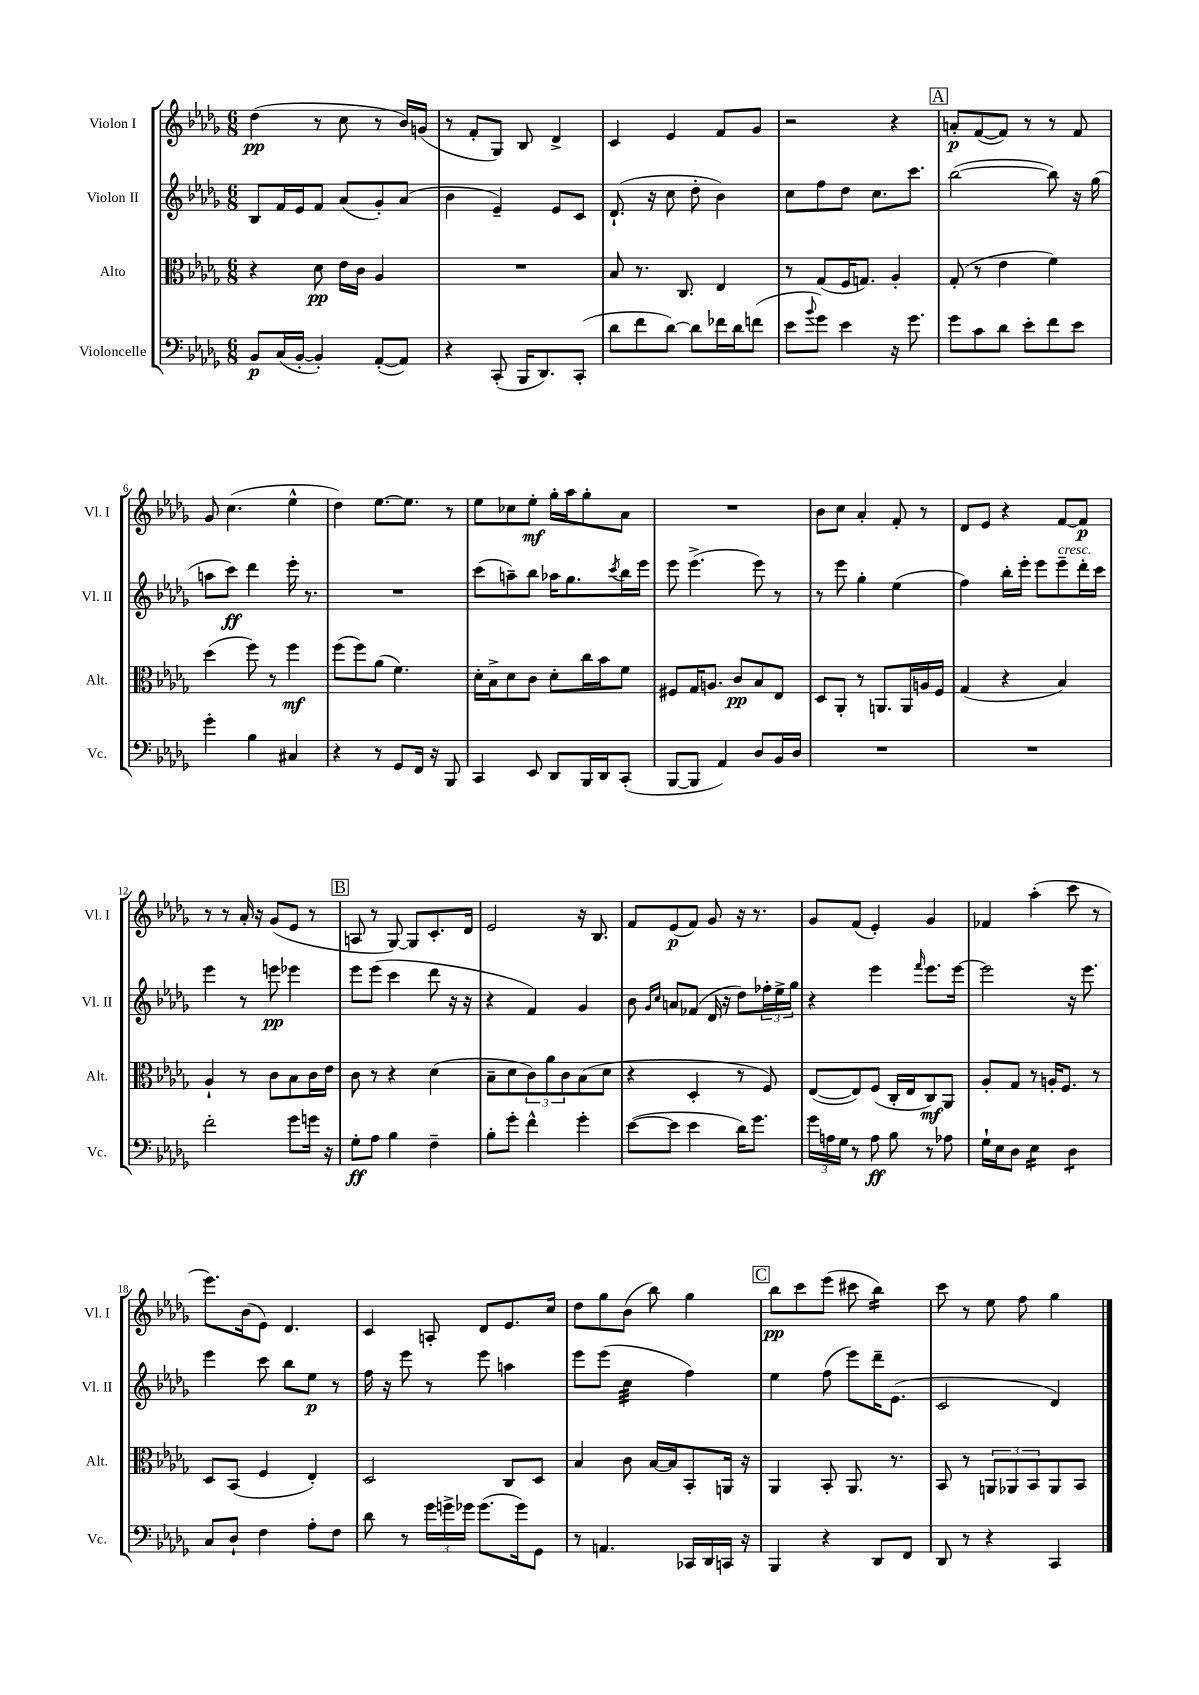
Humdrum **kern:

**kern	**kern	**kern	**kern
*staff4	*staff3	*staff2	*staff1
*clefF4	*clefC3	*clefG2	*clefG2
*k[b-e-a-d-g-]	*k[b-e-a-d-g-]	*k[b-e-a-d-g-]	*k[b-e-a-d-g-]
*M6/8	*M6/8	*M6/8	*M6/8
8BB-	4r	8B-	(4dd-
(16C	.	16f	.
[16BB-'	.	16e-	.
4BB-'])	8d-	8f	8r
.	16e-	(8a-	8cc
.	16c	.	.
([8AA-'	4A-	8g-')	8r
8AA-])	.	(8a-	16b-)
.	.	.	(16g
=	=	=	=
4r	2.r	4b-	8r
.	.	.	8f'
(8CC'	.	4e-~)	8G-)
16BBB-	.	.	8B-
8.DD-)	.	.	.
.	.	8e-	4d-^
(8CC'	.	8c	.
=	=	=	=
8d-	8B-	(8.d-`	4c
8f	8.r	.	.
.	.	16r	.
[8d-)	.	8cc	4e-
.	8.C	.	.
8d-]	.	8dd-'	.
16f-	4E-	4b-)	8f
16d-	.	.	.
(8f	.	.	8g-
=	=	=	=
8e-	8r	8cc	2r
8qqb-	.	.	.
8g-)	(8G-	8ff	.
4e-	16F	8dd-	.
.	8.G)	.	.
.	.	8.cc	.
16r	4A-'	.	4r
8.g-	.	8.ccc	.
=	=	=	=
8g-	(8G-'	([2bb-	8a'
8c	8r	.	([8f
8d-	4e-	.	8f])
8e-'	.	.	8r
8f	4f)	8bb-])	8r
8e-	.	16r	8f
.	.	(16gg-	.
=	=	=	=
4g-'	(4dd-	8aa	8g-
.	.	8ccc)	(4.cc
4B-	8ff)	4ddd-	.
.	8r	.	.
4C#	4ff	16eee-'	4ee-^^
.	.	8.r	.
=	=	=	=
4r	(8ff	2.r	4dd-)
.	8ff)	.	.
8r	(8a-	.	[8.ee-
8GG-	4.f)	.	.
.	.	.	8.ee-]
16FF	.	.	.
16r	.	.	.
8BBB-	.	.	8r
=	=	=	=
4CC	16d-'	(8ccc	8ee-
.	16B-^	.	.
.	8d-	8aa~)	8cc-
8EE-	8c	8bb-	8ee-'
8DD-	8d-'	16aa-	16gg-'
.	.	8.gg-	16aa-
16BBB-	16cc	.	8gg-'
16DD-	16b-	.	.
.	.	8qccc	.
(8CC'	8f	16bb-	8a-
.	.	16eee-	.
=	=	=	=
[8BBB-	8F#	8eee-	2.r
8BBB-]	16G-	(4.eee-^	.
.	8.A	.	.
4AA-)	.	.	.
.	8c	.	.
8D-	8B-	8eee-)	.
16BB-	8E-	8r	.
16D-	.	.	.
=	=	=	=
2.r	8D-	8r	8b-
.	8AA-'	8eee-	8cc
.	8r	4gg-'	4a-'
.	8.AA	.	.
.	.	(4ee-	8f'
.	16AA	.	.
.	16A	.	8r
.	16F	.	.
=	=	=	=
2.r	(4G-	4ff)	8d-
.	.	.	8e-
.	4r	16bb-'	4r
.	.	16eee-'	.
.	.	8eee-	.
.	4B-)	8eee-~	[8f
.	.	16ddd-'	8f]
.	.	16ccc	.
=	=	=	=
2f'	4A-`	4eee-	8r
.	.	.	8r
.	8r	8r	16a-'
.	.	.	16r
.	8c	8eee	(8g-
8g-	8B-	4eee-	8e-
16g	16c	.	8r
16r	16e-	.	.
=	=	=	=
8G-'	8c	8eee-	8A
8A-	8r	(8eee-	8r
4B-	4r	4ccc	[8G-)
.	.	.	8G-]
4F~	(4d-	8ddd-	8.c'
.	.	16r	.
.	.	16r	16d-
=	=	=	=
8B-'	8B-~	4r	2e-
8g-'	8d-	.	.
4f^^	12c)	4f)	.
.	12a-	.	.
.	12c	.	.
4g-'	(8B-	4g-	16r
.	.	.	8.B-
.	8d-	.	.
=	=	=	=
([8e-	4r	8b-	8f
.	.	16qqg-	.
.	.	16qqcc	.
8e-]	.	8a	(8e-
4e-	4D-'	(8f-	8f)
.	.	16d-	8g-
.	.	16r	.
16d-)	8r	8dd-)	16r
8.g-	.	.	8.r
.	8F)	24ff-'	.
.	.	24ee-^	.
.	.	24gg-	.
=	=	=	=
24g-	([8E-	4r	8g-
24A	.	.	.
24G-	.	.	.
8r	8E-])	.	(8f
8A	(8F	4eee-	4e-')
8B-	16C'	.	.
.	16E-	.	.
.	.	16qqfff	.
8r	8C)	8.eee-	4g-
8A-	8AA-	.	.
.	.	[16eee-	.
=	=	=	=
16G-`	8A-'	2eee-]	4f-
16E-	.	.	.
8D-	8G-	.	.
4E-	8r	.	(4aa-'
.	16A'	.	.
.	8.F	.	.
4D-	.	16r	8ccc
.	.	8.eee-	.
.	8r	.	8r
=	=	=	=
8C	8D-	4eee-	8.eee-)
8D-`	(8BB-	.	.
.	.	.	(16b-
4F	4F	8ccc	8e-)
.	.	8bb-	4.d-
8A-'	4E-')	8ee-	.
8F	.	8r	.
=	=	=	=
8d-	2D-	16ff	4c
.	.	16r	.
8r	.	8eee-	.
24g-	.	8r	8A'
24g^	.	.	.
24g-	.	.	.
(8.g-	.	8eee-	8d-
.	8C	4aa	8.e-
16g-)	.	.	.
8GG-	8D-	.	.
.	.	.	16cc
=	=	=	=
8r	4B-	8eee-	8dd-
4.AA	.	(8eee-	8gg-
.	8c	4cc	(8b-
.	[16B-	.	8bb-)
.	16B-]	.	.
16CC-	8BB-'	4ff)	4gg-
16DD-	.	.	.
16CC	16AA	.	.
16r	16r	.	.
=	=	=	=
4BBB-	4AA-	4ee-	8bb-
.	.	.	8ccc
4r	8BB-'	(8ff	(8eee-
.	8.AA-	8eee-)	8ccc#
8DD-	.	16ddd-~	4bb-)
.	8.r	(8.e-	.
8FF	.	.	.
=	=	=	=
8DD-	8BB-	2c	8ccc
8r	8r	.	8r
4r	12AA	.	8ee-
.	12AA-	.	.
.	.	.	8ff
.	12BB-	.	.
4CC	8AA-	4d-)	4gg-
.	8BB-	.	.
==	==	==	==
*-	*-	*-	*-
